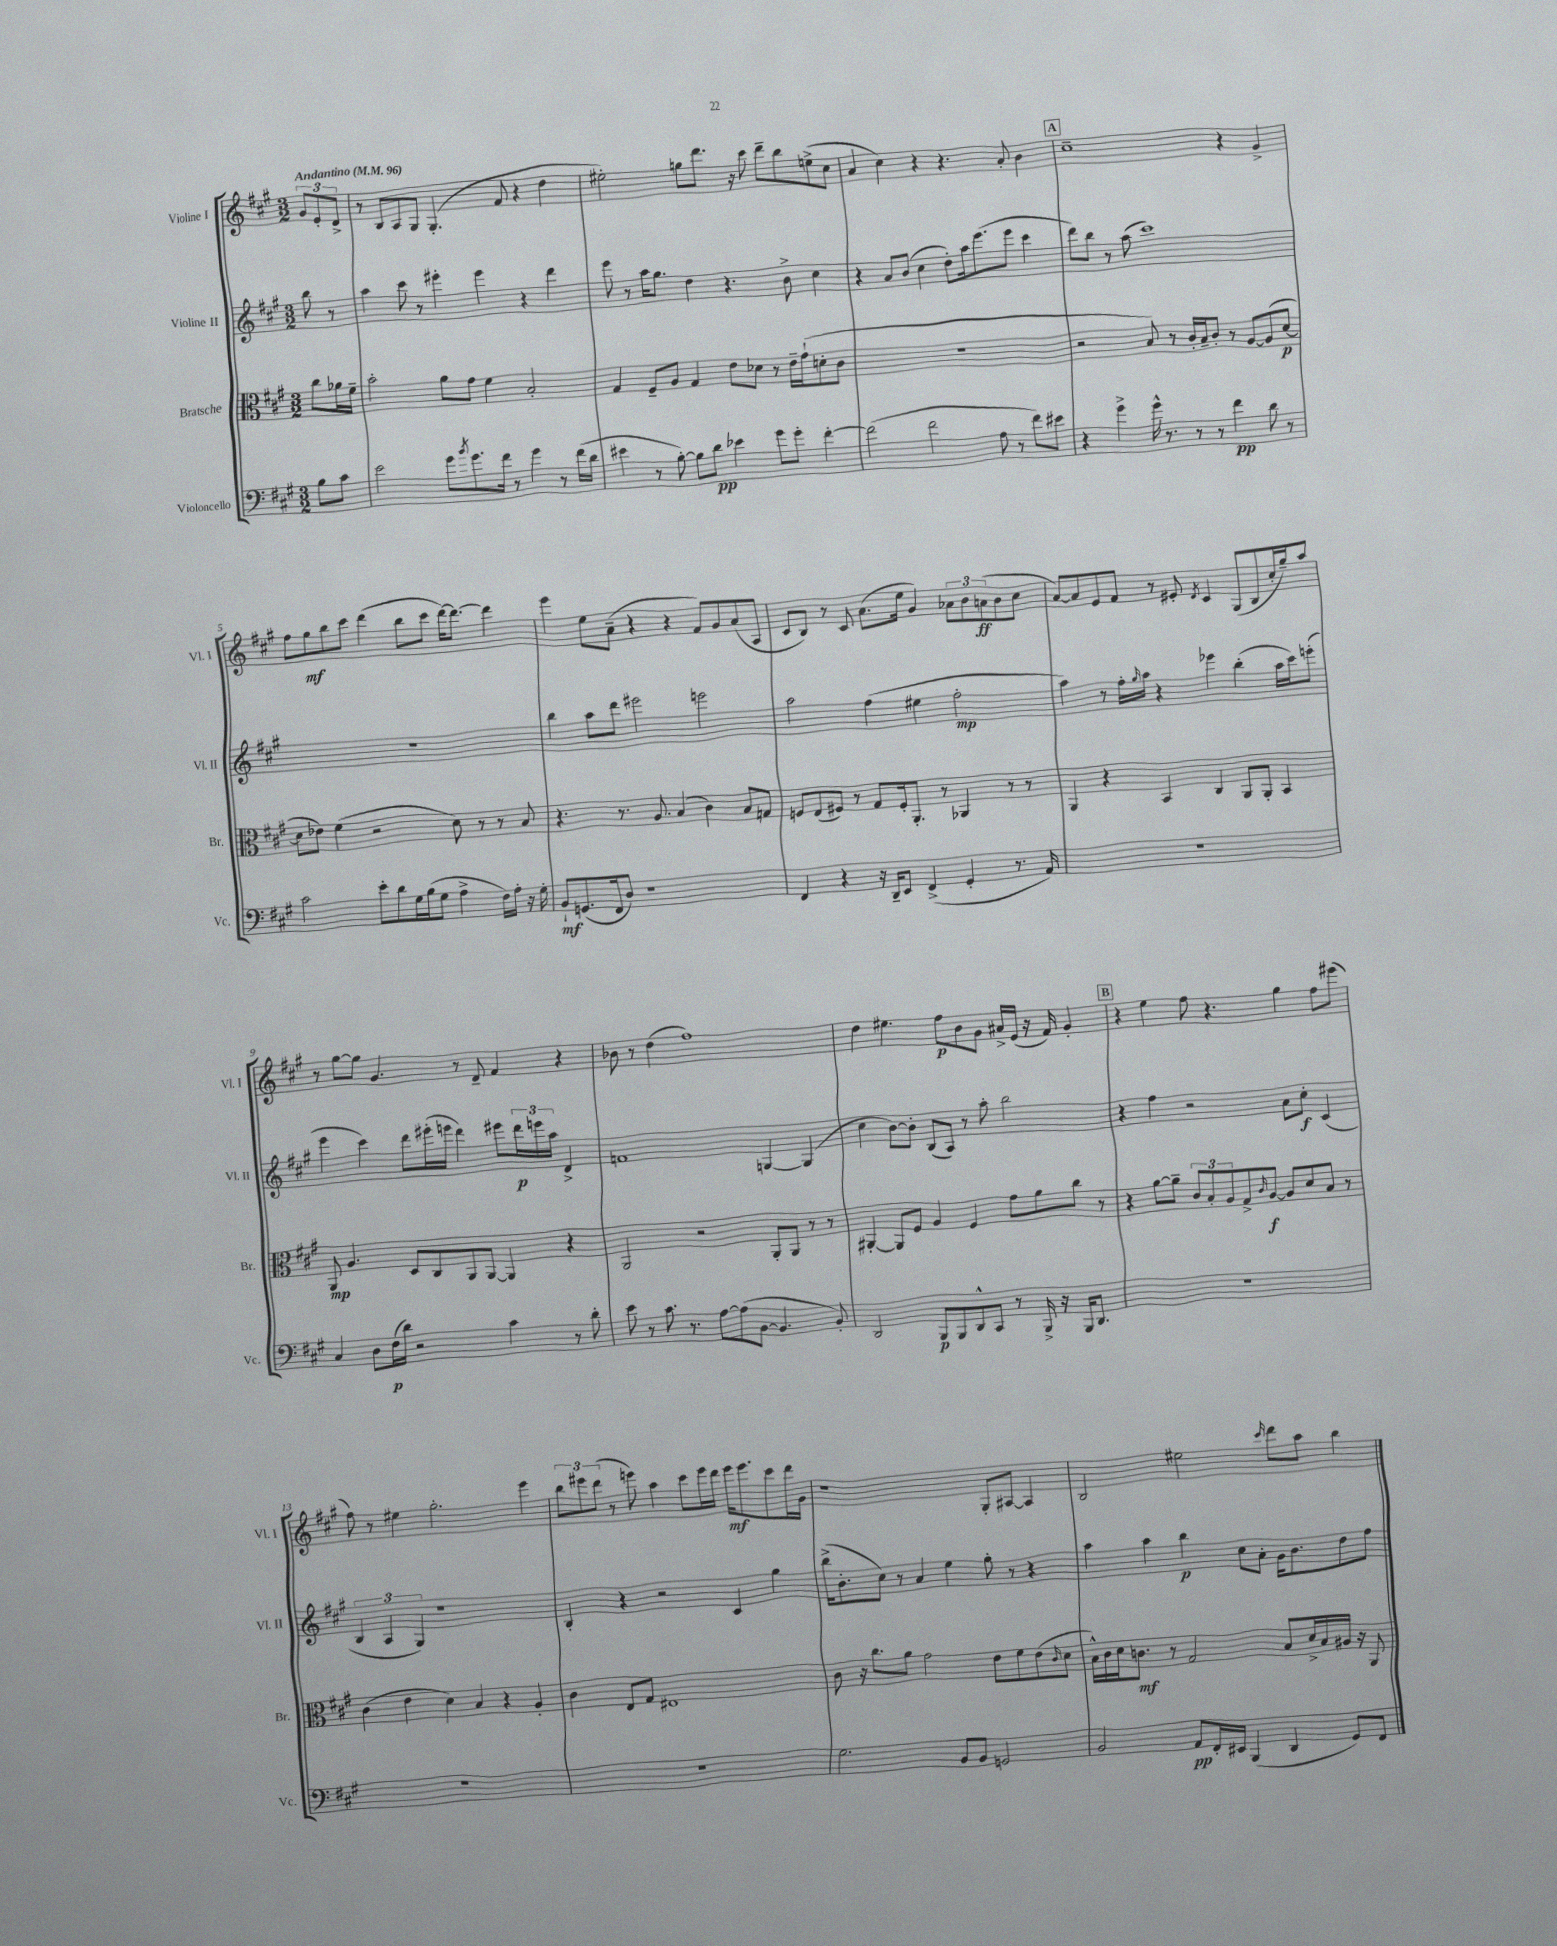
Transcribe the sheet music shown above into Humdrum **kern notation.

**kern	**dynam	**kern	**dynam	**kern	**dynam	**kern	**dynam
*part4	*part4	*part3	*part3	*part2	*part2	*part1	*part1
*staff4	*staff4	*staff3	*staff3	*staff2	*staff2	*staff1	*staff1
*I"Violoncello	*	*I"Bratsche	*	*I"Violine II	*	*I"Violine I	*
*I'Vc.	*	*I'Br.	*	*I'Vl. II	*	*I'Vl. I	*
*clefF4	*	*clefC3	*	*clefG2	*	*clefG2	*
*k[f#c#g#]	*	*k[f#c#g#]	*	*k[f#c#g#]	*	*k[f#c#g#]	*
*M3/2	*	*M3/2	*	*M3/2	*	*M3/2	*
*MM96	*	*MM96	*	*MM96	*	*MM96	*
=	=	=	=	=	=	=	=
!	!	!	!	!	!	!LO:TX:a:B:t=Andantino	!
8B\L	.	8cc#\L	.	8bb\	.	12g#/L	.
.	.	.	.	.	.	12e'/	.
8c#\J	.	16a-X\L	.	8r	.	.	.
.	.	.	.	.	.	12d^/J	.
.	.	16f#~\JJ	.	.	.	.	.
=1	=1	=1	=1	=1	=1	=1	=1
2e\	.	2b'\	.	4aa\	.	8r	.
.	.	.	.	.	.	8B/L	.
.	.	.	.	8ccc#\	.	8A/	.
.	.	.	.	8r	.	8G#/J	.
8g#\L	.	8a\L	.	4eee#X'\	.	(4.G#'/	.
8qb/	.	.	.	.	.	.	.
8.g#\	.	8g#\J	.	.	.	.	.
.	.	4f#\	.	4eee#\	.	.	.
16f#\Jk	.	.	.	.	.	.	.
8r	.	.	.	.	.	8f#/	.
4g#\	.	2B'/	.	4r	.	4r	.
8r	.	.	.	4ddd\	.	4dd\	.
(16f#\LL	.	.	.	.	.	.	.
16d\JJ	.	.	.	.	.	.	.
=2	=2	=2	=2	=2	=2	=2	=2
4e#X\	.	4G#/	.	8eee\	.	2ee#X'\)	.
.	.	.	.	8r	.	.	.
8r	.	8F#~/L	.	16aa\KL	.	.	.
.	.	.	.	8.gg#\J	.	.	.
[8B'\)	.	8A/J	.	.	.	.	.
8B\L]	.	4G#/	.	4dd\	.	8ggn\L	.
8d\J	pp	.	.	.	.	8.ddd\J	.
4e-X\	.	8e\L	.	4.r	.	.	.
.	.	.	.	.	.	16r	.
.	.	8d-X\J	.	.	.	8ccc#\	.
8g#\L	.	8r	.	.	.	8ddd~\L	.
8g#'\J	.	16e~\LL	.	8b^\	.	8bb\	.
.	.	(16g#`\J	.	.	.	.	.
[4f#'\	.	8dn'\	.	4cc#\	.	(8een^\	.
.	.	8c#\J	.	.	.	8cc#\J	.
=3	=3	=3	=3	=3	=3	=3	=3
(2f#\]	.	1.r	.	4r	.	4a/	.
.	.	.	.	8a/L	.	4cc#\)	.
.	.	.	.	(8b/J	.	.	.
2f#\	.	.	.	4cc#\	.	4r	.
.	.	.	.	8dd'\L)	.	4.r	.
.	.	.	.	16aa\k	.	.	.
.	.	.	.	(8.eee\	.	.	.
8A\	.	.	.	.	.	.	.
8r	.	.	.	8eee\J	.	8a'/	.
8f#\L)	.	.	.	4ccc#\	.	4b\	.
8e#X\J	.	.	.	.	.	.	.
!!LO:REH:place=s1:t=A
=4	=4	=4	=4	=4	=4	=4	=4
4r	.	2r	.	8ddd\L)	.	1cc#~	.
.	.	.	.	8bb\J	.	.	.
4g#^\	.	.	.	8r	.	.	.
.	.	.	.	(8aa\	.	.	.
16g#^^\	.	8B/)	.	1ccc#)	.	.	.
8.r	.	.	.	.	.	.	.
.	.	8r	.	.	.	.	.
8r	.	16c#'/LL	.	.	.	.	.
.	.	16B~/J	.	.	.	.	.
8r	.	8c#'/J	.	.	.	.	.
4f#\	pp	8r	.	.	.	4r	.
.	.	[8A/L	.	.	.	.	.
8d\	.	(8A/]	.	.	.	4g#^/	.
8r	.	[8d/J	p	.	.	.	.
!!LO:LB:g=z
=5	=5	=5	=5	=5	=5	=5	=5
2c#\	.	8d\L]	.	1.r	.	8ff#\L	.
.	.	8e-X\J)	.	.	.	8gg#\	mf
.	.	(4f#\	.	.	.	8bb\	.
.	.	.	.	.	.	8ccc#\J	.
8e'\L	.	2r	.	.	.	(4ddd\	.
8d\	.	.	.	.	.	.	.
16G#\L	.	.	.	.	.	8bb\L	.
(16B\J	.	.	.	.	.	.	.
8G#\J	.	.	.	.	.	8ccc#\J	.
4A^\	.	8d\)	.	.	.	[16ddd\KL)	.
.	.	.	.	.	.	8.ddd\J_	.
.	.	8r	.	.	.	.	.
16F#\LL)	.	8r	.	.	.	4ddd\]	.
16A'\JJ	.	.	.	.	.	.	.
16r	.	8B/	.	.	.	.	.
16G#'\	.	.	.	.	.	.	.
=6	=6	=6	=6	=6	=6	=6	=6
8BB`/L	mf	4.r	.	4bb\	.	4eee\	.
(8.GGn/	.	.	.	.	.	.	.
.	.	.	.	8aa\L	.	8ee\L	.
16FF#/k	.	.	.	.	.	.	.
8D/J)	.	8.r	.	8ddd\J	.	(8a~\J	.
1r	.	.	.	2eee#X\	.	4r	.
.	.	8.A/	.	.	.	.	.
.	.	(4B/	.	.	.	4r	.
.	.	4c#\)	.	2eeen\	.	8f#/L)	.
.	.	.	.	.	.	8g#/	.
.	.	8B/L	.	.	.	(8a/	.
.	.	8Gn/J	.	.	.	8A/J	.
=7	=7	=7	=7	=7	=7	=7	=7
4FF#/	.	8Fn/L	.	2aa\	.	8c#/L	.
.	.	(8E/	.	.	.	8B/J)	.
4r	.	8F#X/J)	.	.	.	8r	.
.	.	8r	.	.	.	8c#/	.
16r	.	8G#/L	.	(4ff#\	.	(8.a\L	.
16DD~/KL	.	.	.	.	.	.	.
8EE/J	.	16F#'/k	.	.	.	.	.
.	.	8.AA'/J	.	.	.	16ee\Jk	.
(4FF#^/	.	.	.	4ee#X\	.	4g#/)	.
.	.	8r	.	.	.	.	.
4GG#'/	.	4AA-X/	.	2ff#'\	mp	12a-X\L	.
.	.	.	.	.	.	12b\	.
.	.	.	.	.	.	(12an\	ff
8.r	.	8r	.	.	.	8b\	.
.	.	8r	.	.	.	8cc#\J	.
16AA/)	.	.	.	.	.	.	.
=8	=8	=8	=8	=8	=8	=8	=8
1.r	.	4AA/	.	4aa\)	.	[8a/L)	.
.	.	.	.	.	.	8a/]	.
.	.	4r	.	8r	.	8e/	.
.	.	.	.	16ff#'\LL	.	8f#/J	.
.	.	.	.	16qqgg#/	.	.	.
.	.	.	.	16aa\JJ	.	.	.
.	.	4BB/	.	4r	.	8r	.
.	.	.	.	.	.	8e#X'/	.
.	.	.	.	.	.	8qd/	.
.	.	4C#/	.	4eee-X\	.	4c#/	.
.	.	8AA/L	.	(4bb'\	.	(8G#/L	.
.	.	8AA'/J	.	.	.	8B/	.
.	.	4BB/	.	16aa\LL	.	16cc#'/L	.
.	.	.	.	16ccc#\J)	.	16gg#~/J)	.
.	.	.	.	(8eeen'\J	.	8aa/J	.
!!LO:LB:g=z
=9	=9	=9	=9	=9	=9	=9	=9
4C#/	.	8AA/	mp	4eee\	.	8r	.
.	.	4.A/	.	.	.	[8gg#\L	.
8D\L	.	.	.	4ccc#\)	.	8gg#\J]	.
(16F#\L	p	.	.	.	.	4.g#/	.
16d\JJ)	.	.	.	.	.	.	.
2r	.	8D/L	.	8ddd\L	.	.	.
.	.	8C#/	.	(16eee#X'\L	.	.	.
.	.	.	.	16eeen\JJ	.	.	.
.	.	8AA/	.	4ddd\)	.	8r	.
.	.	[8AA/J	.	.	.	8d~/	.
4c#\	.	4AA/]	.	8eee#X\L	.	4f#/	.
.	.	.	.	24ddd\L	p	.	.
.	.	.	.	24eeen\	.	.	.
.	.	.	.	24aa\JJ	.	.	.
8r	.	4r	.	4d^/	.	4r	.
8d'\	.	.	.	.	.	.	.
=10	=10	=10	=10	=10	=10	=10	=10
8e\	.	2AA/	.	1fn	.	8b-X\	.
8r	.	.	.	.	.	8r	.
8.c#\	.	.	.	.	.	(4dd\	.
8.r	.	.	.	.	.	.	.
.	.	2r	.	.	.	1ff#)	.
[8A\L	.	.	.	.	.	.	.
(8A\]	.	.	.	.	.	.	.
[8BB\J	.	.	.	.	.	.	.
4.BB/]	.	8AA'/L	.	[4Gn/	.	.	.
.	.	8AA/J	.	.	.	.	.
.	.	8r	.	(4G/]	.	.	.
8BB'/)	.	8r	.	.	.	.	.
=11	=11	=11	=11	=11	=11	=11	=11
2DD/	.	[4AA#X'/	.	4cc#\	.	4dd\	.
.	.	8AA#/L]	.	[8b\L)	.	4.ee#X\	.
.	.	8F#/J	.	8b'\J]	.	.	.
8BBB/L	p	4A/	.	(8B/L	.	.	.
8BBB/	.	.	.	8A/J)	.	8ff#\L	p
8DD^^/	.	4F#/	.	8r	.	8b\	.
8CC#/J	.	.	.	8aa'\	.	8g#\J	.
8r	.	8g#\L	.	2bb\	.	16a#X^/LL	.
.	.	.	.	.	.	(16e/JJ	.
16BBB^/	.	8a\	.	.	.	16r	.
16r	.	.	.	.	.	16f#/)	.
16BBB/KL	.	8cc#\J	.	.	.	4g#'/	.
8.DD/J	.	.	.	.	.	.	.
.	.	8r	.	.	.	.	.
!!LO:REH:place=s1:t=B
=12	=12	=12	=12	=12	=12	=12	=12
1.r	.	4r	.	4r	.	4r	.
.	.	[8a\L	.	4ff#\	.	4ee\	.
.	.	8a~\J]	.	.	.	.	.
.	.	12c#/L	.	2r	.	8ff#\	.
.	.	12B'/	.	.	.	.	.
.	.	.	.	.	.	4.r	.
.	.	12A/	.	.	.	.	.
.	.	8G#^/	.	.	.	.	.
.	.	16qqc#/	.	.	.	.	.
.	.	[8A/J	f	.	.	.	.
.	.	8A/L]	.	8a\L	.	4gg#\	.
.	.	8d/	.	8cc#'\J	f	.	.
.	.	8B/J	.	(4c#/	.	8ff#\L	.
.	.	8r	.	.	.	(8eee#X\J	.
!!LO:LB:g=z
=13	=13	=13	=13	=13	=13	=13	=13
1.r	.	(4c#\	.	6B/	.	8ff#\)	.
.	.	.	.	.	.	8r	.
.	.	.	.	6A/	.	.	.
.	.	4e\	.	.	.	4ee#X\	.
.	.	.	.	6G#/)	.	.	.
.	.	4d\)	.	1r	.	2.gg#'\	.
.	.	4B/	.	.	.	.	.
.	.	4r	.	.	.	.	.
.	.	4A'/	.	.	.	4eee\	.
=14	=14	=14	=14	=14	=14	=14	=14
1.r	.	4c#\	.	4B'/	.	12bb\L	.
.	.	.	.	.	.	12eee#X\	.
.	.	.	.	.	.	(12ddd\J	.
.	.	8E/L	.	4r	.	8r	.
.	.	8G#/J	.	.	.	8eeen\)	.
.	.	1E#X	.	2r	.	4aa\	.
.	.	.	.	.	.	8ccc#\L	.
.	.	.	.	.	.	16eee\L	.
.	.	.	.	.	.	16ddd\JJ	.
.	.	.	.	4c#/	.	16eee\KL	mf
.	.	.	.	.	.	8.eee\	.
.	.	.	.	4gg#\	.	8ccc#\	.
.	.	.	.	.	.	16ddd\L	.
.	.	.	.	.	.	16g#\JJ	.
=15	=15	=15	=15	=15	=15	=15	=15
2.G#\	.	8c#\	.	(16bb^\KL	.	1r	.
.	.	.	.	8.b'\	.	.	.
.	.	16r	.	.	.	.	.
.	.	8.cc#\L	.	.	.	.	.
.	.	.	.	8cc#\J)	.	.	.
.	.	8a\J	.	8r	.	.	.
.	.	2g#\	.	4a/	.	.	.
8BB/L	.	.	.	4ee\	.	.	.
8BB/J	.	.	.	.	.	.	.
2GGn/	.	8e\L	.	8gg#'\	.	8G#'/L	.
.	.	8f#\	.	8r	.	[8A#X/J	.
.	.	(8e\	.	4r	.	4A#/]	.
.	.	16qqc#/	.	.	.	.	.
.	.	8d\J	.	.	.	.	.
=16	=16	=16	=16	=16	=16	=16	=16
2BB/	.	16B^^\LL)	.	4aa\	.	2B/	.
.	.	16c#\	.	.	.	.	.
.	.	16d\J	.	.	.	.	.
.	.	8.cn\J	mf	.	.	.	.
.	.	.	.	4aa\	.	.	.
.	.	8r	.	.	.	.	.
8AA/L	pp	2G#/	.	4bb\	p	2ee#X\	.
16FF#'/L	.	.	.	.	.	.	.
16EE#X/JJ	.	.	.	.	.	.	.
(4BBB/	.	.	.	8cc#\L	.	.	.
.	.	.	.	8a'\J	.	.	.
.	.	.	.	.	.	16qqccc#/	.
4DD/	.	8B/L	.	16g#\KL	.	8ddd\L	.
.	.	.	.	8.b\	.	.	.
.	.	16d^/L	.	.	.	8aa\J	.
.	.	16B/	.	.	.	.	.
8GG#/L)	.	16A#X/JJ	.	8dd\	.	4bb\	.
.	.	16r	.	.	.	.	.
8FF#/J	.	8AA/	.	8ff#\J	.	.	.
==	==	==	==	==	==	==	==
*-	*-	*-	*-	*-	*-	*-	*-
